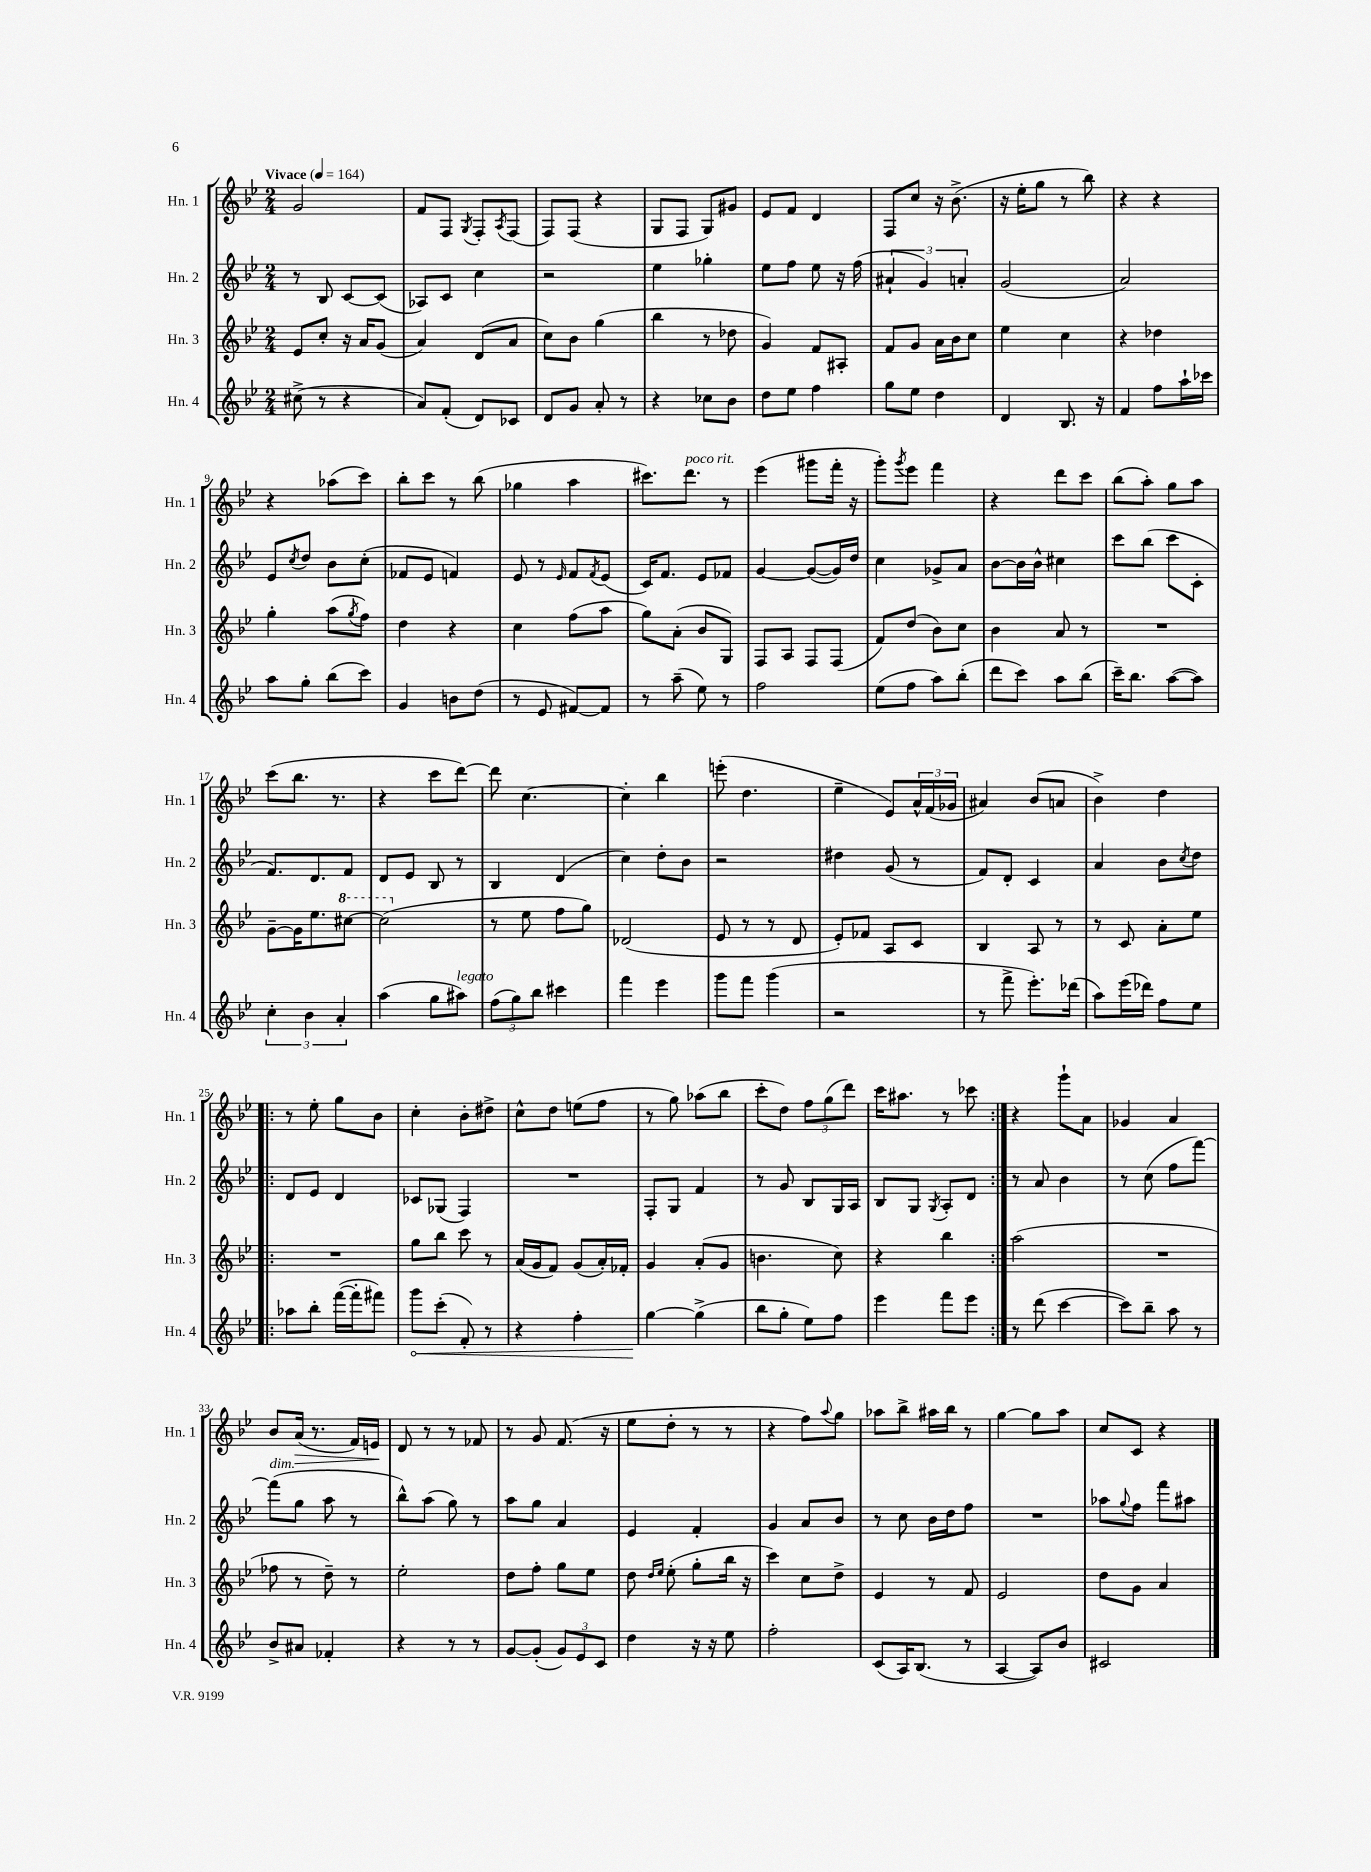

**kern	**kern	**kern	**kern
*staff4	*staff3	*staff2	*staff1
*clefG2	*clefG2	*clefG2	*clefG2
*k[b-e-]	*k[b-e-]	*k[b-e-]	*k[b-e-]
*M2/4	*M2/4	*M2/4	*M2/4
*MM164	*MM164	*MM164	*MM164
(8cc#^	8e-	8r	2g
8r	8cc'	8B-	.
4r	16r	[8c	.
.	16a	.	.
.	(8g	(8c]	.
=	=	=	=
8a)	4a)	8A-)	8f
(8f'	.	8c	8F
.	.	.	8qG
8d)	(8d	4cc	8F'
.	.	.	8qA
8c-	8a	.	(8F
=	=	=	=
8d	8cc)	2r	8F)
8g	8b-	.	(8F
8a'	(4gg	.	4r
8r	.	.	.
=	=	=	=
4r	4bb-	4ee-	8G
.	.	.	8F
8cc-	8r	4gg-'	8G)
8b-	8dd-	.	8g#
=	=	=	=
8dd	4g)	8ee-	8e-
8ee-	.	8ff	8f
4ff	8f	8ee-	4d
.	8A#'	16r	.
.	.	(16ff	.
=	=	=	=
8gg	8f	6a#`	8F
8ee-	8g	.	8cc
.	.	6g)	.
4dd	16a	.	16r
.	16b-	.	(8.b-^
.	.	6a'	.
.	8cc	.	.
=	=	=	=
4d	4ee-	(2g	16r
.	.	.	16ee-'
.	.	.	8gg
8.B-	4cc	.	8r
.	.	.	8bb-)
16r	.	.	.
=	=	=	=
4f	4r	2a)	4r
8ff	4dd-	.	4r
16aa`	.	.	.
16ccc-	.	.	.
=	=	=	=
8aa	4gg'	8e-	4r
.	.	8qcc	.
8gg'	.	8dd	.
(8bb-	(8aa	8b-	(8aa-
.	8qgg	.	.
8ccc)	8ff)	(8cc'	8ccc)
=	=	=	=
4g	4dd	8f-	8bb-'
.	.	8e-	8ccc
8b	4r	4f)	8r
(8dd	.	.	(8bb-
=	=	=	=
8r	4cc	8e-	4gg-
8e-	.	8r	.
.	.	16qqe-	.
[8f#)	(8ff	8f	4aa
.	.	8qf	.
8f#]	8aa	(8e-	.
=	=	=	=
8r	8gg)	16c)	8.ccc#)
.	.	8.f	.
(8aa~	(8a'	.	.
.	.	.	8.ddd
8ee-)	8b-	8e-	.
8r	8G)	8f-	8r
=	=	=	=
2ff	8F	[4g	(4eee-
.	8A	.	.
.	8F	(8g_	8ggg#
.	(8F	16g])	16fff'
.	.	16dd	16r
=	=	=	=
(8ee-	8f)	4cc	8ggg')
.	.	.	8qggg
8ff	(8dd	.	8eee-
8aa)	8b-)	8g-^	4fff
(8bb-'	8cc	8a	.
=	=	=	=
8ddd	4b-	[8b-	4r
8ccc)	.	16b-]	.
.	.	16b-^^	.
8aa	8a	4cc#	8ddd
(8bb-	8r	.	8ccc
=	=	=	=
16ccc~)	2r	8ccc	(8bb-
8.bb-	.	.	.
.	.	(8bb-	8aa')
([8aa	.	8ccc	8gg
8aa])	.	8c'	8aa
=	=	=	=
6cc'	[8g~	8.f)	(8ccc
.	16g]	.	8.bb-
6b-	.	.	.
.	8.ee-	8.d	.
.	.	.	8.r
6a'	.	.	.
.	[8ccc#	8f	.
=	=	=	=
(4aa	(2ccc#]	8d	4r
.	.	8e-	.
8gg	.	8B-	8ccc
8aa#)	.	8r	[8ddd)
=	=	=	=
(12ff	8r	4B-	8ddd]
12gg)	.	.	.
.	8ee-	.	[4.cc
12bb-	.	.	.
4ccc#	8ff	(4d	.
.	8gg)	.	.
=	=	=	=
4fff	(2d-	4cc)	4cc']
4eee-	.	8dd'	4bb-
.	.	8b-	.
=	=	=	=
8ggg	8e-	2r	(8eee'
8fff	8r	.	4.dd
(4ggg	8r	.	.
.	8d	.	.
=	=	=	=
2r	8e-')	4dd#	4ee-~
.	8f-	.	.
.	8A	(8g	8e-)
.	8c	8r	24a^^
.	.	.	(24f
.	.	.	24g-
=	=	=	=
8r	4B-	8f)	4a#)
8fff^	.	8d'	.
8.eee-')	8A	4c	(8b-
.	8r	.	8a
(16ddd-	.	.	.
=	=	=	=
8aa)	8r	4a	4b-^)
(16eee-	8c	.	.
16ddd-)	.	.	.
8ff	8a'	8b-	4dd
.	.	8qcc	.
8ee-	8ee-	8dd	.
=!|:	=!|:	=!|:	=!|:
8aa-	2r	8d	8r
8bb-'	.	8e-	8ee-'
([16fff	.	4d	8gg
16fff']	.	.	.
8fff#)	.	.	8b-
=	=	=	=
8ggg	8gg	8c-	4cc'
(8ccc'	8bb-	(8G-	.
8f')	8ccc	4F)	8b-'
8r	8r	.	8dd#^
=	=	=	=
4r	(16a	2r	8cc^^
.	16g	.	.
.	8f)	.	8dd
4ff'	(8g	.	(8ee
.	16a')	.	8ff
.	16f-'	.	.
=	=	=	=
[4gg	4g	8F'	8r
.	.	8G	8gg)
(4gg^]	(8a'	4f	(8aa-
.	8g	.	8bb-
=	=	=	=
8bb-	4.b	8r	8ccc'
8gg'	.	8g	8dd)
8ee-)	.	8B-	12ff
.	.	.	(12gg
8ff	8cc)	16G	.
.	.	.	12ddd)
.	.	16A	.
=	=	=	=
4eee-	4r	8B-	16ccc
.	.	.	8.aa#
.	.	8G	.
.	.	8qG	.
8fff	4bb-	8A'	8r
8eee-	.	8d	8ccc-
=:|!	=:|!	=:|!	=:|!
8r	(2aa	8r	4r
(8ddd	.	8a	.
[4ccc	.	4b-	8ggg`
.	.	.	8a
=	=	=	=
8ccc])	2r	8r	4g-
8bb-~	.	(8cc	.
8aa	.	8ff	4a
8r	.	[8fff)	.
=	=	=	=
8b-^	8ff-	(8fff]	8b-
8a#	8r	8gg	(16a
.	.	.	8.r
4f-'	8dd~)	8aa	.
.	8r	8r	16f)
.	.	.	16e
=	=	=	=
4r	2ee-'	8bb-^^)	8d
.	.	(8aa	8r
8r	.	8gg)	8r
8r	.	8r	8f-
=	=	=	=
[8g	8dd	8aa	8r
(8g']	8ff'	8gg	8g
12g)	8gg	4a	(8.f
12e-	.	.	.
.	8ee-	.	.
12c	.	.	.
.	.	.	16r
=	=	=	=
4dd	8dd	4e-	8ee-
.	16qqdd	.	.
.	16qqee-	.	.
.	(8ee-'	.	8dd'
16r	8gg'	4f'	8r
16r	.	.	.
8ee-	16bb-	.	8r
.	16r	.	.
=	=	=	=
2ff'	4ccc)	4g	4r
.	8cc	8a	8ff)
.	.	.	8qqaa
.	8dd^	8b-	8gg
=	=	=	=
(8c	4e-	8r	8aa-
16A)	.	8cc	8bb-^
(8.B-	.	.	.
.	8r	16b-	16aa#
.	.	16dd	16bb-
8r	8f	8ff	8r
=	=	=	=
[4A	2e-	2r	[4gg
8A])	.	.	8gg]
8b-	.	.	8aa
=	=	=	=
2c#	8dd	8aa-	8cc
.	.	8qqgg	.
.	8g	8ff	8c
.	4a	8fff	4r
.	.	8aa#	.
==	==	==	==
*-	*-	*-	*-
